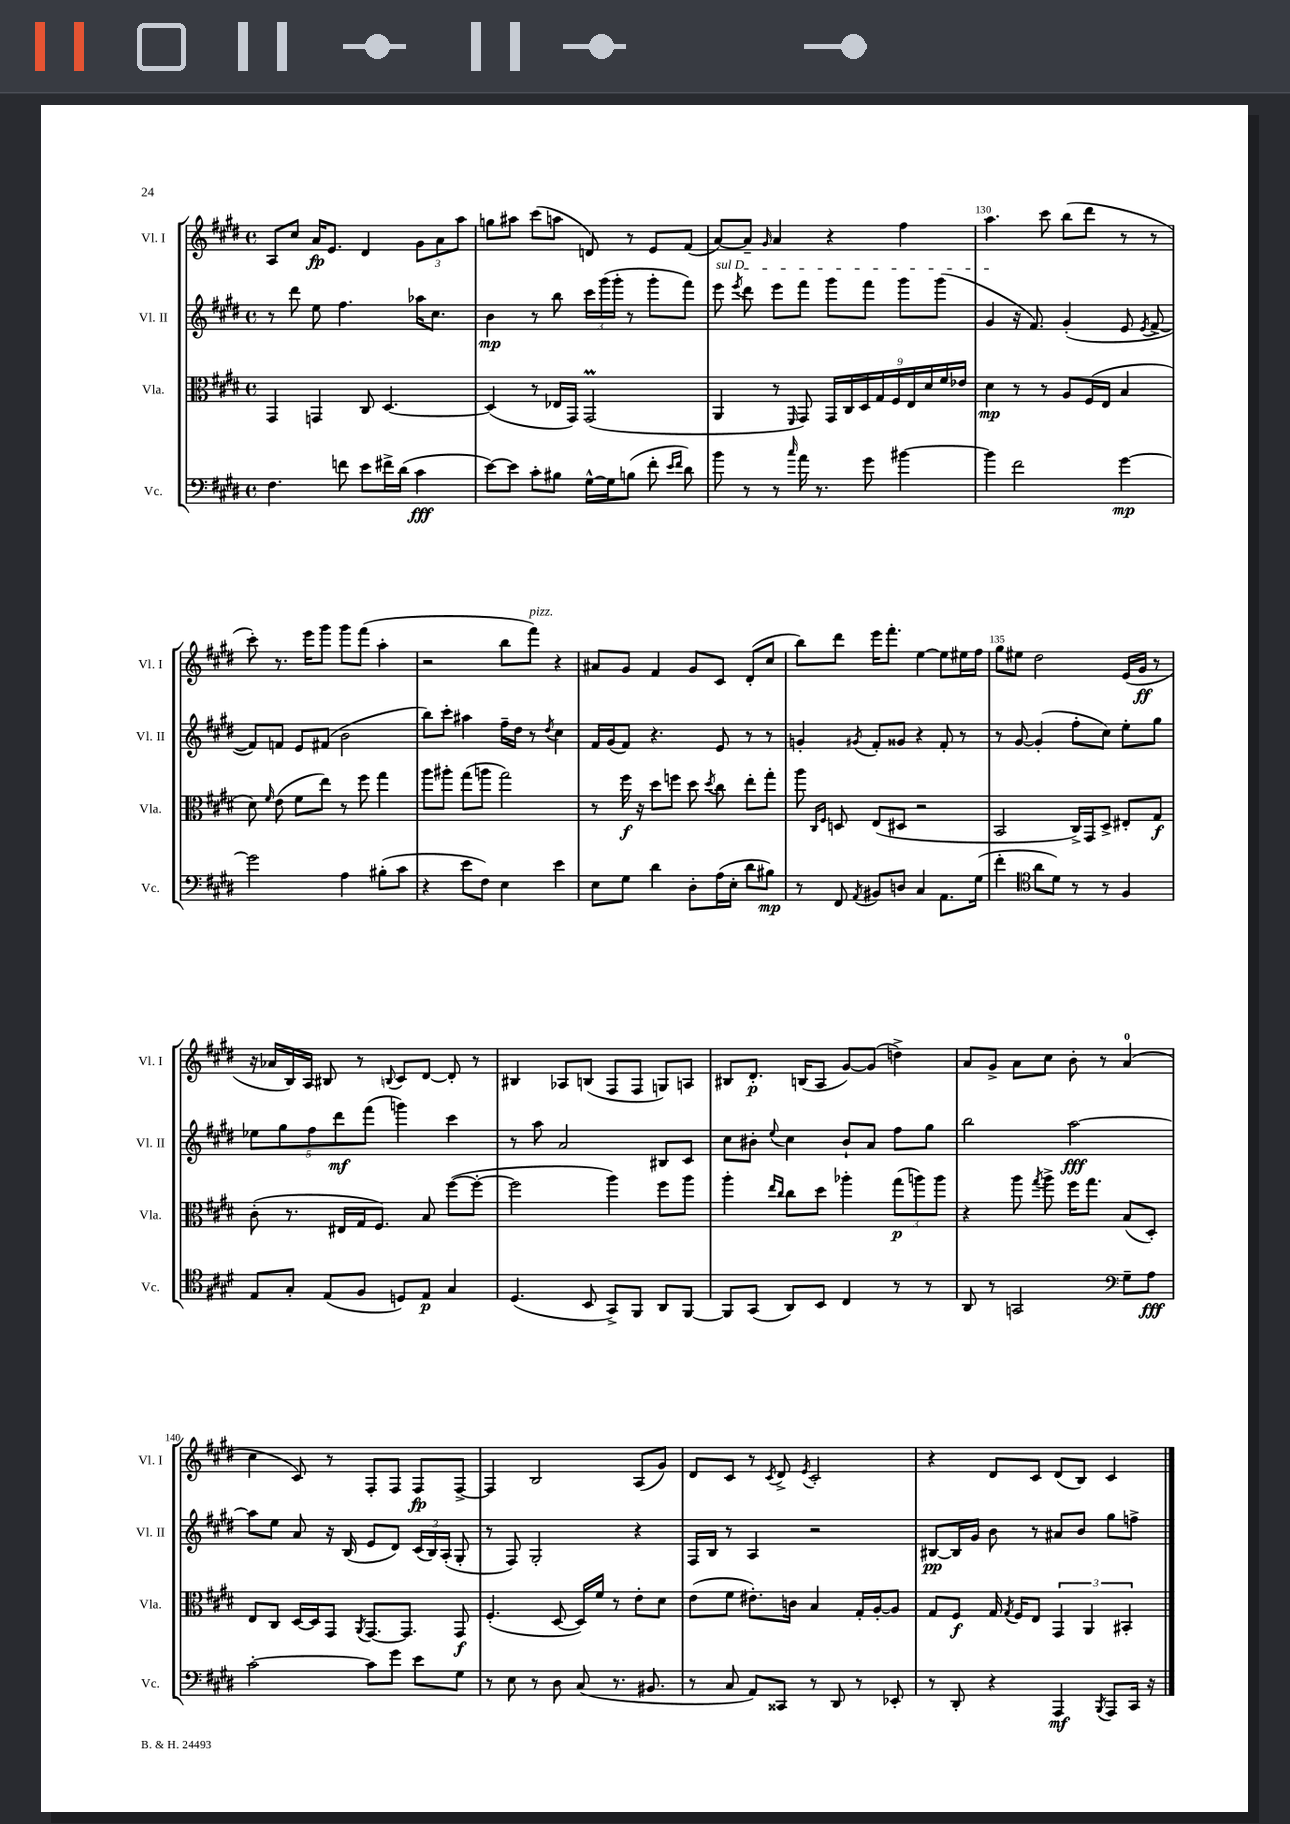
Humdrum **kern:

**kern	**dynam	**kern	**dynam	**kern	**dynam	**kern	**dynam
*part4	*part4	*part3	*part3	*part2	*part2	*part1	*part1
*staff4	*staff4	*staff3	*staff3	*staff2	*staff2	*staff1	*staff1
*I"Vc.	*	*I"Vla.	*	*I"Vl. II	*	*I"Vl. I	*
*I'Vc.	*	*I'Vla.	*	*I'Vl. II	*	*I'Vl. I	*
*clefF4	*	*clefC3	*	*clefG2	*	*clefG2	*
*k[f#c#g#d#]	*	*k[f#c#g#d#]	*	*k[f#c#g#d#]	*	*k[f#c#g#d#]	*
*M4/4	*	*M4/4	*	*M4/4	*	*M4/4	*
*met(c)	*	*met(c)	*	*met(c)	*	*met(c)	*
=127	=127	=127	=127	=127	=127	=127	=127
4.F#\	.	4GG#/	.	8r	.	8A/L	.
.	.	.	.	8ddd#\	.	8cc#/J	.
.	.	4GGn/	.	8ee\	.	16a/KL	fp
.	.	.	.	.	.	8.e/J	.
8fn\	.	.	.	4.ff#\	.	.	.
8e\L	.	8C#/	.	.	.	4d#/	.
16f#X^\L	.	[4.D#/	.	.	.	.	.
(16d#\JJ	.	.	.	.	.	.	.
4c#\	fff	.	.	16aa-X\KL	.	12g#\L	.
.	.	.	.	8.cc#\J	.	.	.
.	.	.	.	.	.	12a\	.
.	.	.	.	.	.	12aa\J	.
=128	=128	=128	=128	=128	=128	=128	=128
[8e\L)	.	(4D#/]	.	4b\	mp	8ggn\L	.
8e\J]	.	.	.	.	.	8aa#X\J	.
8c#'\L	.	8r	.	8r	.	(8ccc#\L	.
8B#X\J	.	16E-X/LL	.	8bb\	.	8aan\J	.
.	.	16GG#/JJ)	.	.	.	.	.
[16G#^^\LL	.	(2GG#m/	.	24ccc#\LL	.	8dn/)	.
.	.	.	.	(24ggg#\	.	.	.
16G#\J]	.	.	.	.	.	.	.
.	.	.	.	24ggg#'\JJ	.	.	.
(8Bn\J	.	.	.	8r	.	8r	.
8f#'\	.	.	.	8ggg#'\L	.	8e/L	.
16qqe/LL	.	.	.	.	.	.	.
16qqf#/JJ	.	.	.	.	.	.	.
8d#\)	.	.	.	8fff#\J)	.	(8f#/J	.
=129	=129	=129	=129	=129	=129	=129	=129
!	!	!	!	!LO:TX:a:i:t=sul D	!	!	!
8b\	.	4AA/	.	8eee\	.	[8a/L)	.
.	.	.	.	8qeee/	.	.	.
8r	.	.	.	8ddd#\	.	8a~/J]	.
.	.	.	.	.	.	16qqg#/	.
8r	.	8r	.	8eee\L	.	4a/	.
16qqcc#/	.	16qqFF#/	.	.	.	.	.
16a\	.	8GG#/)	.	8fff#\J	.	.	.
8.r	.	.	.	.	.	.	.
.	.	18GG#/LL	.	8ggg#\L	.	4r	.
.	.	18C#/	.	.	.	.	.
.	.	18D#/	.	.	.	.	.
8g#\	.	.	.	8fff#\J	.	.	.
.	.	18G#/	.	.	.	.	.
.	.	18F#/	.	.	.	.	.
[4b#X\	.	.	.	8ggg#\L	.	4ff#\	.
.	.	18E/	.	.	.	.	.
.	.	18d#/	.	.	.	.	.
.	.	.	.	(8ggg#\J	.	.	.
.	.	18f#/	.	.	.	.	.
.	.	18e-X/JJ	.	.	.	.	.
=130	=130	=130	=130	=130	=130	=130	=130
4b#\]	.	4d#\	mp	4g#/	.	4.aa\	.
2f#\	.	8r	.	16r	.	.	.
.	.	.	.	8.f#/)	.	.	.
.	.	8r	.	.	.	8ccc#\	.
.	.	8A/L	.	(4g#'/	.	(8bb\L	.
.	.	(16F#/L	.	.	.	8ddd#\J	.
.	.	16E/JJ	.	.	.	.	.
[4g#\	mp	4B/	.	8e/	.	8r	.
.	.	.	.	8qe/	.	.	.
.	.	.	.	[8f#^/	.	8r	.
!!LO:LB:g=z
=131	=131	=131	=131	=131	=131	=131	=131
2g#\]	.	8d#\)	.	8f#/L])	.	8ccc#'\)	.
.	.	16qqf#/	.	.	.	.	.
.	.	(8e\	.	8fn/J	.	8.r	.
.	.	8f#\L	.	8e/L	.	.	.
.	.	.	.	.	.	16eee\KL	.
.	.	8ee\J)	.	(8f#X/J	.	8ggg#\J	.
4A\	.	8r	.	2b\	.	8ggg#\L	.
.	.	8ff#\	.	.	.	(8fff#\J	.
(8B#X'\L	.	4gg#\	.	.	.	4aa'\	.
8c#\J	.	.	.	.	.	.	.
=132	=132	=132	=132	=132	=132	=132	=132
4r	.	8aa\L	.	8bb\L)	.	2r	.
.	.	8aa#X'\J	.	8ccc#'\J	.	.	.
8e\L	.	(8gg#\L	.	4aa#X\	.	.	.
8F#\J)	.	8aan\J	.	.	.	.	.
4E\	.	2gg#\)	.	16ff#~\LL	.	8bb\L	.
.	.	.	.	16dd#\JJ	.	.	.
!	!	!	!	!	!	!LO:TX:a:i:t=pizz.	!
.	.	.	.	8r	.	8fff#\J)	.
.	.	.	.	8qdd#/	.	.	.
4e\	.	.	.	4cc#\	.	4r	.
=133	=133	=133	=133	=133	=133	=133	=133
8E\L	.	8r	.	16f#/LL	.	8a#X/L	.
.	.	.	.	(16g#/J	.	.	.
8G#\J	.	16ff#\	f	8f#/J)	.	8g#/J	.
.	.	16r	.	.	.	.	.
4d#\	.	8dd#\L	.	4.r	.	4f#/	.
.	.	8ffn\J	.	.	.	.	.
8D#'\L	.	8dd#\	.	.	.	8g#/L	.
.	.	8qdd#/	.	.	.	.	.
(16A\L	.	8cc#\	.	8e/	.	8c#/J	.
16E'\JJ	.	.	.	.	.	.	.
8d#\L	.	8ee'\L	.	8r	.	(8d#'/L	.
8B#X\J)	mp	8gg#'\J	.	8r	.	8cc#/J	.
=134	=134	=134	=134	=134	=134	=134	=134
8r	.	8aa\	.	4gn'/	.	8bb\L)	.
.	.	16qqC#/LL	.	.	.	.	.
.	.	16qqF#/JJ	.	.	.	.	.
8FF#/	.	8Dn/	.	.	.	8ddd#\J	.
8qAA/	.	.	.	8qg#X/	.	.	.
8BB#X/L	.	(8E/L	.	8f#'/L	.	16eee\KL	.
.	.	.	.	.	.	8.fff#'\J	.
8Dn/J	.	8D#X/J	.	8g##X/J	.	.	.
4C#/	.	2r	.	4r	.	[4ee\	.
8.AA\L	.	.	.	8f#'/	.	8ee\L]	.
.	.	.	.	8r	.	16ee#X\L	.
(16G#\Jk	.	.	.	.	.	16ff#\JJ	.
=135	=135	=135	=135	=135	=135	=135	=135
4f#'\	.	2BB/	.	8r	.	8gg#\L	.
.	.	.	.	[8g#/	.	8ee#X\J	.
*clefC4	*	*	*	*	*	*	*
8a\L	.	.	.	(4g#'/]	.	2dd#\	.
8d#\J)	.	.	.	.	.	.	.
8r	.	16C#^/LL)	.	8ff#'\L	.	.	.
.	.	16GG#/J	.	.	.	.	.
8r	.	8D#^/J	.	8cc#\J)	.	.	.
4F#/	.	8E#X'/L	.	8ee'\L	.	(16e/LL	.
.	.	.	.	.	.	16g#/JJ	ff
.	.	8G#/J	f	8gg#\J	.	8r	.
!!LO:LB:g=z
=136	=136	=136	=136	=136	=136	=136	=136
8E/L	.	(8c#'\	.	10ee-X\L	.	16r	.
.	.	.	.	.	.	16a-X/LL	.
.	.	.	.	10gg#\	.	.	.
8G#'/J	.	8.r	.	.	.	16B/)	.
.	.	.	.	.	.	16A/JJ	.
.	.	.	.	10ff#\	.	.	.
(8E/L	.	.	.	.	.	8B#X/	.
.	.	.	.	10ddd#\	mf	.	.
.	.	16E#X/LL	.	.	.	.	.
8F#/J	.	16G#/J	.	.	.	8r	.
.	.	.	.	(10fff#\J	.	.	.
.	.	8.F#/J)	.	.	.	.	.
.	.	.	.	.	.	8qqBn/	.
8Dn/L)	.	.	.	4gggn\)	.	8c#/L	.
8E/J	p	8B/	.	.	.	[8d#/J	.
4G#/	.	([8ff#\L	.	4ccc#\	.	8d#'/]	.
.	.	8ff#'\J_	.	.	.	8r	.
=137	=137	=137	=137	=137	=137	=137	=137
(4.D#/	.	2ff#\]	.	8r	.	4B#X/	.
.	.	.	.	8aa\	.	.	.
.	.	.	.	2a/	.	8A-X/L	.
8BB/	.	.	.	.	.	(8Bn/J	.
8GG#^/L)	.	4aa\)	.	.	.	8F#/L	.
8FF#/J	.	.	.	.	.	8F#/J	.
8AA/L	.	8ff#\L	.	8B#X/L	.	8Gn/L)	.
[8FF#/J	.	8aa\J	.	8c#/J	.	8An/J	.
=138	=138	=138	=138	=138	=138	=138	=138
8FF#/L]	.	4aa'\	.	8cc#\L	.	8B#X/L	.
(8GG#/J	.	.	.	8b#X'\J	.	8.d#'/J	p
.	.	16qqee/LL	.	.	.	.	.
.	.	16qqcc#/JJ	.	8qqee/	.	.	.
8AA/L)	.	8cc#\L	.	4cc#\	.	.	.
.	.	.	.	.	.	(16Bn/KL	.
8BB/J	.	8dd#\J	.	.	.	8A/J	.
4C#/	.	4aa-X'\	.	8b#`/L	.	[8g#/L)	.
.	.	.	.	8a/J	.	(8g#/J]	.
8r	.	(12gg#\L	p	8ff#\L	.	4ddn^\)	.
.	.	12aan\)	.	.	.	.	.
8r	.	.	.	8gg#\J	.	.	.
.	.	12aa\J	.	.	.	.	.
=139	=139	=139	=139	=139	=139	=139	=139
8AA/	.	4r	.	2bb\	.	8a/L	.
8r	.	.	.	.	.	8g#^/J	.
2GGn/	.	8aa\	.	.	.	8a\L	.
.	.	8qgg#/	.	.	.	.	.
.	.	8aa^\	.	.	.	8cc#\J	.
.	.	16ff#\KL	.	[2aa\	fff	8b'\	.
.	.	8.gg#\J	.	.	.	.	.
.	.	.	.	.	.	8r	.
*clefF4	*	*	*	*	*	*	*
8G#~\L	.	(8B/L	.	.	.	(4a/	.
8A\J	fff	8D#'/J)	.	.	.	.	.
!!LO:LB:g=z
=140	=140	=140	=140	=140	=140	=140	=140
[2c#'\	.	8E/L	.	8aa\L]	.	4cc#\	.
.	.	8C#/J	.	8ee\J	.	.	.
.	.	[16D#/LL	.	8a/	.	8c#/)	.
.	.	16D#/J]	.	.	.	.	.
.	.	8GG#/J	.	16r	.	8r	.
.	.	.	.	(16B/	.	.	.
.	.	8qAA/	.	.	.	.	.
8c#\L]	.	[8.GG#/L	.	8e/L	.	8F#'/L	.
8g#\J	.	.	.	8d#/J)	.	8F#/J	.
.	.	8.GG#/J]	.	.	.	.	.
8e\L	.	.	.	(24c#/LL	.	8F#/L	fp
.	.	.	.	24B/)	.	.	.
.	.	.	.	(24A'/JJ	.	.	.
8G#\J	.	8GG#/	f	8G#'/	.	[8F#^/J	.
=141	=141	=141	=141	=141	=141	=141	=141
8r	.	(4.F#'/	.	8r	.	4F#/]	.
8E\	.	.	.	8F#/)	.	.	.
8r	.	.	.	2G#'/	.	2B/	.
8D#\	.	[8D#/	.	.	.	.	.
(8C#/	.	16D#/LL])	.	.	.	.	.
.	.	16f#/JJ	.	.	.	.	.
8.r	.	8r	.	.	.	.	.
.	.	8e'\L	.	4r	.	(8A/L	.
8.BB#X/	.	.	.	.	.	.	.
.	.	8d#\J	.	.	.	8g#/J)	.
=142	=142	=142	=142	=142	=142	=142	=142
8r	.	(8e\L	.	16F#/LL	.	8d#/L	.
.	.	.	.	16B/JJ	.	.	.
8C#/	.	8f#\J	.	8r	.	8c#/J	.
8AA/L)	.	8.e#X'\L)	.	4A/	.	8r	.
.	.	.	.	.	.	8qc#/	.
8CC##X/J	.	.	.	.	.	8d#^/	.
.	.	16cn\Jk	.	.	.	.	.
.	.	.	.	.	.	8qe/	.
8r	.	4B/	.	2r	.	2c#'/	.
8DD#/	.	.	.	.	.	.	.
8r	.	16G#'/LL	.	.	.	.	.
.	.	[16A'/J	.	.	.	.	.
8EE-X'/	.	8A/J]	.	.	.	.	.
=143	=143	=143	=143	=143	=143	=143	=143
8r	.	8G#/L	.	[8B#X/L	pp	4r	.
8DD#'/	.	8F#/J	f	16B#/L]	.	.	.
.	.	.	.	16g#/JJ	.	.	.
4r	.	16G#/	.	8b\	.	8d#/L	.
.	.	8qG#/	.	.	.	.	.
.	.	16F#/KL	.	.	.	.	.
.	.	8E/J	.	8r	.	8c#/J	.
4AAA/	mf	6GG#/	.	8a#X/L	.	(8d#/L	.
.	.	.	.	8b/J	.	8B/J)	.
.	.	6AA/	.	.	.	.	.
8qBBB/	.	.	.	.	.	.	.
8AAA/L	.	.	.	8gg#\L	.	4c#/	.
.	.	6BB#X'/	.	.	.	.	.
16CC#/Jk	.	.	.	8ffn^\J	.	.	.
16r	.	.	.	.	.	.	.
==	==	==	==	==	==	==	==
*-	*-	*-	*-	*-	*-	*-	*-
